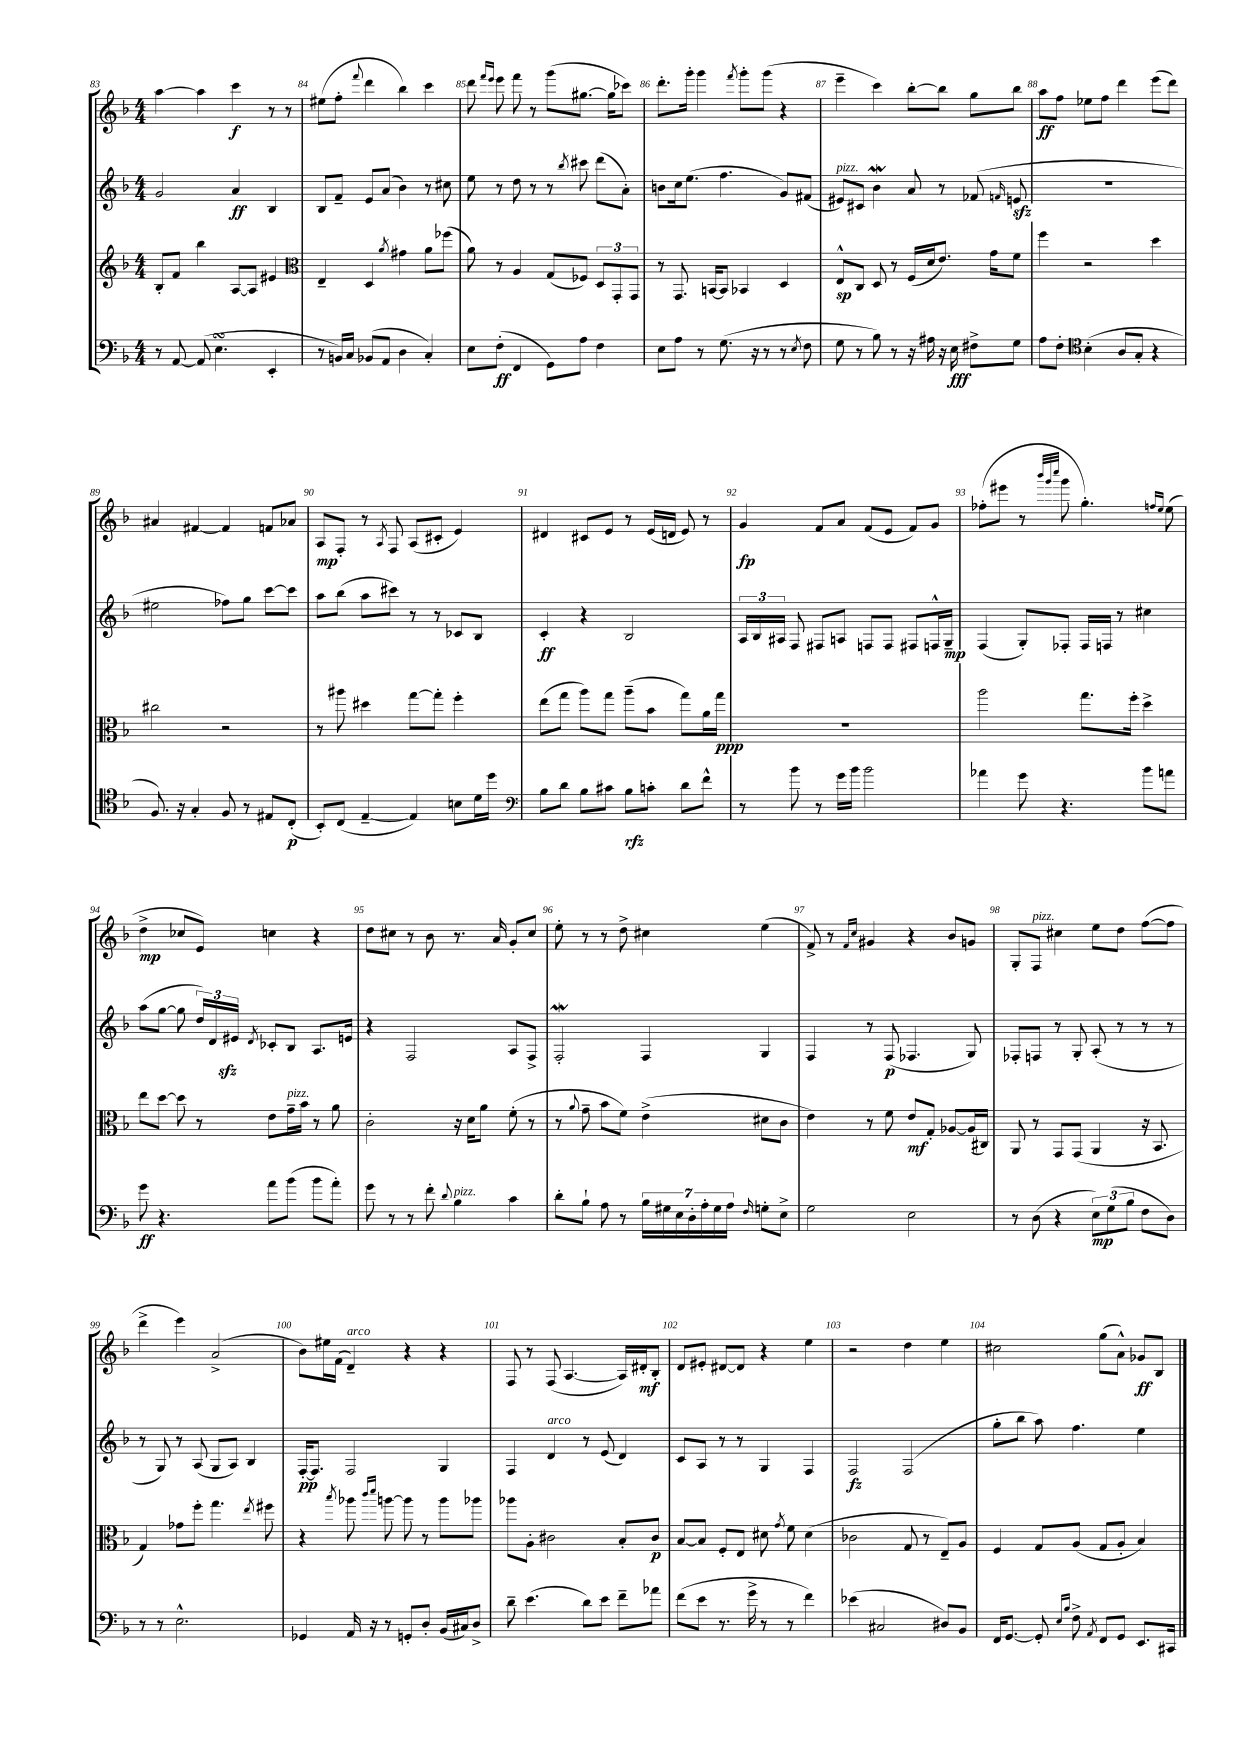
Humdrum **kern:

**kern	**dynam	**kern	**dynam	**kern	**dynam	**kern	**dynam
*part4	*part4	*part3	*part3	*part2	*part2	*part1	*part1
*staff4	*staff4	*staff3	*staff3	*staff2	*staff2	*staff1	*staff1
*clefF4	*	*clefG2	*	*clefG2	*	*clefG2	*
*k[b-]	*	*k[b-]	*	*k[b-]	*	*k[b-]	*
*M4/4	*	*M4/4	*	*M4/4	*	*M4/4	*
=83	=83	=83	=83	=83	=83	=83	=83
8r	.	8B-'/L	.	2g/	.	[4aa\	.
[8AA/	.	8f/J	.	.	.	.	.
(8AA/]	.	4bb-\	.	.	.	4aa\]	.
4.EsSsS\	.	.	.	.	.	.	.
.	.	[8A/L	.	4a/	ff	4ccc\	f
.	.	8A/J]	.	.	.	.	.
4EE'/	.	4e#X/	.	4B-/	.	8r	.
.	.	.	.	.	.	8r	.
=84	=84	=84	=84	=84	=84	=84	=84
*	*	*clefC3	*	*	*	*	*
8r	.	4E~/	.	8B-/L	.	(8ee#X\L	.
16BBn/LL)	.	.	.	8f~/J	.	8ff'\J	.
16C/JJ	.	.	.	.	.	.	.
.	.	.	.	.	.	8qqfff/	.
(8BB-X/L	.	4D/	.	8e/L	.	4ddd\	.
8AA/J	.	.	.	(8a/J	.	.	.
.	.	8qa/	.	.	.	.	.
4D\	.	4g#X\	.	4b-\)	.	4bb-\)	.
4C'/)	.	8a\L	.	8r	.	4ccc\	.
.	.	(8ff-X\J	.	8cc#X\	.	.	.
=85	=85	=85	=85	=85	=85	=85	=85
8E\L	.	8a\)	.	8ee\	.	8ddd\	.
.	.	.	.	.	.	16qqfff/LL	.
.	.	.	.	.	.	16qqeee/JJ	.
(8F'\J	ff	8r	.	8r	.	8eee\	.
4FF/	.	4A/	.	8dd\	.	8fff\	.
.	.	.	.	8r	.	8r	.
8GG\L)	.	(8G/L	.	8r	.	(8ggg\L	.
.	.	.	.	8qbb-/	.	.	.
8A\J	.	8F-X/J)	.	8ccc#X\	.	[8.gg#X\J	.
4F\	.	12D/L	.	(8ddd\L	.	.	.
.	.	.	.	.	.	16gg#\KL]	.
.	.	12GG'/	.	.	.	.	.
.	.	.	.	8a'\J)	.	8ccc-X\J)	.
.	.	12GG/J	.	.	.	.	.
=86	=86	=86	=86	=86	=86	=86	=86
8E\L	.	8r	.	8bn\L	.	8.ddd'\L	.
8A\J	.	8.GG/	.	16cc\k	.	.	.
.	.	.	.	(8.ee\J	.	16ggg'\Jk	.
8r	.	.	.	.	.	4ggg\	.
.	.	[16BBn/KL	.	.	.	.	.
(8.G\	.	8BB/J]	.	4.ff\	.	.	.
.	.	.	.	.	.	8qfff/	.
.	.	4BB-X/	.	.	.	8ggg'\L	.
16r	.	.	.	.	.	.	.
8r	.	.	.	.	.	(8ggg\J	.
8r	.	4D/	.	8g/L)	.	4r	.
8qE/	.	.	.	.	.	.	.
8F\	.	.	.	(8f#X/J	.	.	.
=87	=87	=87	=87	=87	=87	=87	=87
!	!	!	!	!LO:TX:a:i:t=pizz.	!	!	!
8G\	.	8E^^/L	sp	8e#X/L)	.	4eee~\	.
8r	.	8C/J	.	8c#X/J	.	.	.
8B-\)	.	8D/	.	4b-w\	.	4ccc\)	.
8r	.	8r	.	.	.	.	.
16r	.	(16F/LL	.	8a/	.	[8bb-'\L	.
16A#X\	.	16d/J	.	.	.	.	.
16r	.	8.e/J)	.	8r	.	8bb-\J]	.
16E\	fff	.	.	.	.	.	.
8F#X^\L	.	.	.	(8f-X/	.	8gg\L	.
.	.	16g\KL	.	.	.	.	.
.	.	.	.	16qqfn/	.	.	.
8G\J	.	8f\J	.	8enzz/	.	8bb-\J	.
=88	=88	=88	=88	=88	=88	=88	=88
8A\L	.	4ff\	.	1r	.	8aa\L	ff
8F'\J	.	.	.	.	.	8ff\J	.
*clefC4	*	*	*	*	*	*	*
(4B-'\	.	2r	.	.	.	8ee-X\L	.
.	.	.	.	.	.	8ff\J	.
8A/L	.	.	.	.	.	4ddd\	.
8G'/J	.	.	.	.	.	.	.
4r	.	4dd\	.	.	.	(8eee\L	.
.	.	.	.	.	.	8ddd\J)	.
!!LO:LB:g=z
=89	=89	=89	=89	=89	=89	=89	=89
8.F/)	.	2cc#X\	.	2ee#X\	.	4a#X/	.
16r	.	.	.	.	.	.	.
4G'/	.	.	.	.	.	[4f#X/	.
8F/	.	2r	.	8ff-X\L)	.	4f#/]	.
8r	.	.	.	8gg\J	.	.	.
8E#X/L	.	.	.	[8ccc\L	.	8fn/L	.
(8C'/J	p	.	.	8ccc\J]	.	8a-X/J	.
=90	=90	=90	=90	=90	=90	=90	=90
8BB-'/L)	.	8r	.	8aa\L	.	8A/L	mp
(8C/J	.	8aa#X\	.	(8bb-\J	.	8F'/J	.
[4E~/	.	4dd#X\	.	8aa\L	.	8r	.
.	.	.	.	.	.	8qA/	.
.	.	.	.	8ccc#X\J)	.	8F/	.
4E/])	.	[8gg\L	.	8r	.	(8A/L	.
.	.	8gg'\J]	.	8r	.	8c#X'/J	.
8Bn\L	.	4ff'\	.	8c-X/L	.	4e/)	.
16d\L	.	.	.	8B-/J	.	.	.
16dd\JJ	.	.	.	.	.	.	.
=91	=91	=91	=91	=91	=91	=91	=91
*clefF4	*	*	*	*	*	*	*
8B-\L	.	(8ee\L	.	4c'/	ff	4d#X/	.
8d\J	.	8gg\J	.	.	.	.	.
8B-\L	.	8aa\L)	.	4r	.	8c#X/L	.
8c#X\J	.	8gg\J	.	.	.	8e/J	.
8B-\L	rfz	(8aa~\L	.	2B-/	.	8r	.
8cn'\J	.	8b-\J	.	.	.	(16e/LL	.
.	.	.	.	.	.	16dn/JJ	.
8d\L	.	8gg\L)	.	.	.	8e/)	.
8f^^\J	.	16a\L	.	.	.	8r	.
.	.	16gg\JJ	ppp	.	.	.	.
=92	=92	=92	=92	=92	=92	=92	=92
8r	.	1r	.	24A/LL	.	4g/	fp
.	.	.	.	24B-/	.	.	.
.	.	.	.	24A#X/JJ	.	.	.
8b-\	.	.	.	8F/	.	.	.
8r	.	.	.	8F#X/L	.	8f/L	.
16g\LL	.	.	.	8An/J	.	8a/J	.
16b-\JJ	.	.	.	.	.	.	.
2b-\	.	.	.	8Fn/L	.	(8f/L	.
.	.	.	.	8F/J	.	8e/J	.
.	.	.	.	8F#X/L	.	8f/L)	.
.	.	.	.	16Fn^^/L	.	8g/J	.
.	.	.	.	16G~/JJ	mp	.	.
=93	=93	=93	=93	=93	=93	=93	=93
4a-X\	.	2aa\	.	(4F/	.	(8ff-X'\L	.
.	.	.	.	.	.	8eee#X\J	.
8g\	.	.	.	8G'/L)	.	8r	.
.	.	.	.	.	.	32qqbbb-/LLL	.
.	.	.	.	.	.	32qqggg/	.
.	.	.	.	.	.	32qqcccc/JJJ	.
4.r	.	.	.	8F-X'/J	.	8ggg\	.
.	.	8.gg\L	.	16F-/LL	.	4.gg'\)	.
.	.	.	.	16Fn/JJ	.	.	.
.	.	.	.	8r	.	.	.
.	.	16ff'\Jk	.	.	.	.	.
8b-\L	.	4dd^\	.	4cc#X\	.	.	.
.	.	.	.	.	.	16qqffn/LL	.
.	.	.	.	.	.	16qqee/JJ	.
8an\J	.	.	.	.	.	(8ee\	.
!!LO:LB:g=z
=94	=94	=94	=94	=94	=94	=94	=94
8g\	ff	8ee\L	.	(8aa\L	.	4dd^\	mp
4.r	.	[8dd\J	.	[8gg\J	.	.	.
.	.	8dd\]	.	8gg\]	.	8cc-X/L	.
.	.	8r	.	24dd/LL)	.	8e/J)	.
.	.	.	.	24d/	.	.	.
.	.	.	.	24e#Xzz/JJ	.	.	.
.	.	.	.	8qd/	.	.	.
8a\L	.	8e\L	.	8c-X'/L	.	4ccn\	.
!	!	!LO:TX:a:i:t=pizz.	!	!	!	!	!
(8b-\J	.	16g~\L	.	8B-/J	.	.	.
.	.	16b-\JJ	.	.	.	.	.
8b-\L	.	8r	.	8.A/L	.	4r	.
8a'\J)	.	8a\	.	.	.	.	.
.	.	.	.	16en/Jk	.	.	.
=95	=95	=95	=95	=95	=95	=95	=95
8g\	.	2c'\	.	4r	.	8dd\L	.
8r	.	.	.	.	.	8cc#X\J	.
8r	.	.	.	2F/	.	8r	.
8f'\	.	.	.	.	.	8b-\	.
8qqd/	.	.	.	.	.	.	.
!LO:TX:a:i:t=pizz.	!	!	!	!	!	!	!
4B-\	.	16r	.	.	.	8.r	.
.	.	16d\KL	.	.	.	.	.
.	.	8a\J	.	.	.	.	.
.	.	.	.	.	.	16a/	.
4c\	.	(8f'\	.	8A/L	.	8g'/L	.
.	.	8r	.	8F^/J	.	8cc#/J	.
=96	=96	=96	=96	=96	=96	=96	=96
8d'\L	.	8r	.	2Fw'/	.	8ee'\	.
.	.	8qqa/	.	.	.	.	.
8B-`\J	.	8g~\	.	.	.	8r	.
8A\	.	8b-\L	.	.	.	8r	.
8r	.	8f\J)	.	.	.	8dd^\	.
28B-\LL	.	(4e^\	.	4F/	.	4cc#X\	.
28G#X\	.	.	.	.	.	.	.
28E\	.	.	.	.	.	.	.
28D'\	.	.	.	.	.	.	.
28A'\	.	.	.	.	.	.	.
28G#\	.	.	.	.	.	.	.
28A\JJ	.	.	.	.	.	.	.
16qqF/	.	.	.	.	.	.	.
8Gn'\L	.	8d#X\L	.	4G/	.	(4ee\	.
8E^\J	.	8c\J	.	.	.	.	.
=97	=97	=97	=97	=97	=97	=97	=97
2G\	.	4e\)	.	4F/	.	8f^/)	.
.	.	.	.	.	.	8r	.
.	.	.	.	.	.	16qqf/LL	.
.	.	.	.	.	.	16qqcc/JJ	.
.	.	8r	.	8r	.	4g#X/	.
.	.	8f\	.	(8F/	p	.	.
2E\	.	8e/L	mf	4.F-X/	.	4r	.
.	.	8G'/J	.	.	.	.	.
.	.	[8A-X/L	.	.	.	8b-/L	.
.	.	(16A-/L]	.	8G/)	.	8gn/J	.
.	.	16C#X/JJ)	.	.	.	.	.
=98	=98	=98	=98	=98	=98	=98	=98
8r	.	8AA/	.	8F-X'/L	.	8G'/L	.
!	!	!	!	!	!	!LO:TX:a:i:t=pizz.	!
(8D\	.	8r	.	8Fn/J	.	8F/J	.
4r	.	8GG/L	.	8r	.	4cc#X\	.
.	.	(8GG/J	.	8G'/	.	.	.
12E\L)	mp	4AA/	.	(8A'/	.	8ee\L	.
(12G\	.	.	.	.	.	.	.
.	.	.	.	8r	.	8dd\J	.
12B-\J	.	.	.	.	.	.	.
8F\L	.	16r	.	8r	.	([8ff\L	.
.	.	8.BB-/	.	.	.	.	.
8D\J)	.	.	.	8r	.	8ff\J]	.
!!LO:LB:g=z
=99	=99	=99	=99	=99	=99	=99	=99
8r	.	4G/)	.	8r	.	4ddd^\	.
8r	.	.	.	8G/)	.	.	.
2.E^^\	.	8g-X\L	.	8r	.	4eee\)	.
.	.	8ff'\J	.	(8A/	.	.	.
.	.	4.gg\	.	8G/L	.	(2a^/	.
.	.	.	.	8A/J)	.	.	.
.	.	.	.	4B-/	.	.	.
.	.	8qee/	.	.	.	.	.
.	.	8ff#X\	.	.	.	.	.
=100	=100	=100	=100	=100	=100	=100	=100
4GG-X/	.	4r	.	[16F'/KL	pp	8b-\L)	.
.	.	.	.	8.F/J]	.	.	.
.	.	.	.	.	.	16ee#X\L	.
.	.	.	.	.	.	(16f\JJ	.
.	.	8qbb-/	.	.	.	.	.
!	!	!	!	!	!	!LO:TX:a:i:t=arco	!
16AA/	.	8aa-X\	.	2F/	.	4d~/)	.
16r	.	.	.	.	.	.	.
.	.	16qqccc/LL	.	.	.	.	.
.	.	16qqddd/JJ	.	.	.	.	.
8r	.	[8aan\	.	.	.	.	.
8GGn'/L	.	8aa\]	.	.	.	4r	.
8D'/J	.	8r	.	.	.	.	.
(16BB-/LL	.	8aa\L	.	4G/	.	4r	.
16C#X/J)	.	.	.	.	.	.	.
8D^/J	.	8aa-X\J	.	.	.	.	.
=101	=101	=101	=101	=101	=101	=101	=101
8d~\	.	8aa-X\L	.	4F/	.	8F/	.
(4.e\	.	8A'\J	.	.	.	8r	.
!	!	!	!	!LO:TX:a:i:t=arco	!	!	!
.	.	2c#X\	.	4d/	.	(8F/	.
.	.	.	.	.	.	[4.A/	.
8d\L)	.	.	.	8r	.	.	.
8e\J	.	.	.	(8e/	.	.	.
8f~\L	.	8B-'/L	.	4d/)	.	16A/LL])	.
.	.	.	.	.	.	16d#X'/J	mf
8a-X\J	.	8c#/J	p	.	.	8B-'/J	.
=102	=102	=102	=102	=102	=102	=102	=102
(8f\L	.	[8B-/L	.	8c/L	.	8d/L	.
8e\J	.	8B-/J]	.	8A/J	.	8e#X'/J	.
8.r	.	8F'/L	.	8r	.	[8d#X/L	.
.	.	8E/J	.	8r	.	8d#/J]	.
16g^\	.	.	.	.	.	.	.
8r	.	8d#X\	.	4G/	.	4r	.
.	.	8qg/	.	.	.	.	.
8r	.	8f\	.	.	.	.	.
4f\)	.	(4d#\	.	4F/	.	4ee\	.
=103	=103	=103	=103	=103	=103	=103	=103
(4e-X\	.	2c-X\	.	2F/	fz	2r	.
2C#X/	.	.	.	.	.	.	.
.	.	8G/	.	(2F/	.	4dd\	.
.	.	8r	.	.	.	.	.
8D#X/L)	.	8E~/L)	.	.	.	4ee\	.
8BB-/J	.	8A/J	.	.	.	.	.
=104	=104	=104	=104	=104	=104	=104	=104
16FF/KL	.	4F/	.	8gg'\L	.	2cc#X\	.
[8.GG/J	.	.	.	.	.	.	.
.	.	.	.	8bb-\J	.	.	.
8GG'/]	.	8G/L	.	8aa\)	.	.	.
16qqE/LL	.	.	.	.	.	.	.
16qqB-/JJ	.	.	.	.	.	.	.
8F^\	.	(8A/J	.	4.ff\	.	.	.
8qAA/	.	.	.	.	.	.	.
8FF/L	.	8G/L	.	.	.	(8gg\L	.
8GG/J	.	8A'/J	.	.	.	8a^^\J)	.
8.EE/L	.	4B-/)	.	4ee\	.	8g-X/L	ff
.	.	.	.	.	.	8B-/J	.
16CC#X/Jk	.	.	.	.	.	.	.
==	==	==	==	==	==	==	==
*-	*-	*-	*-	*-	*-	*-	*-
